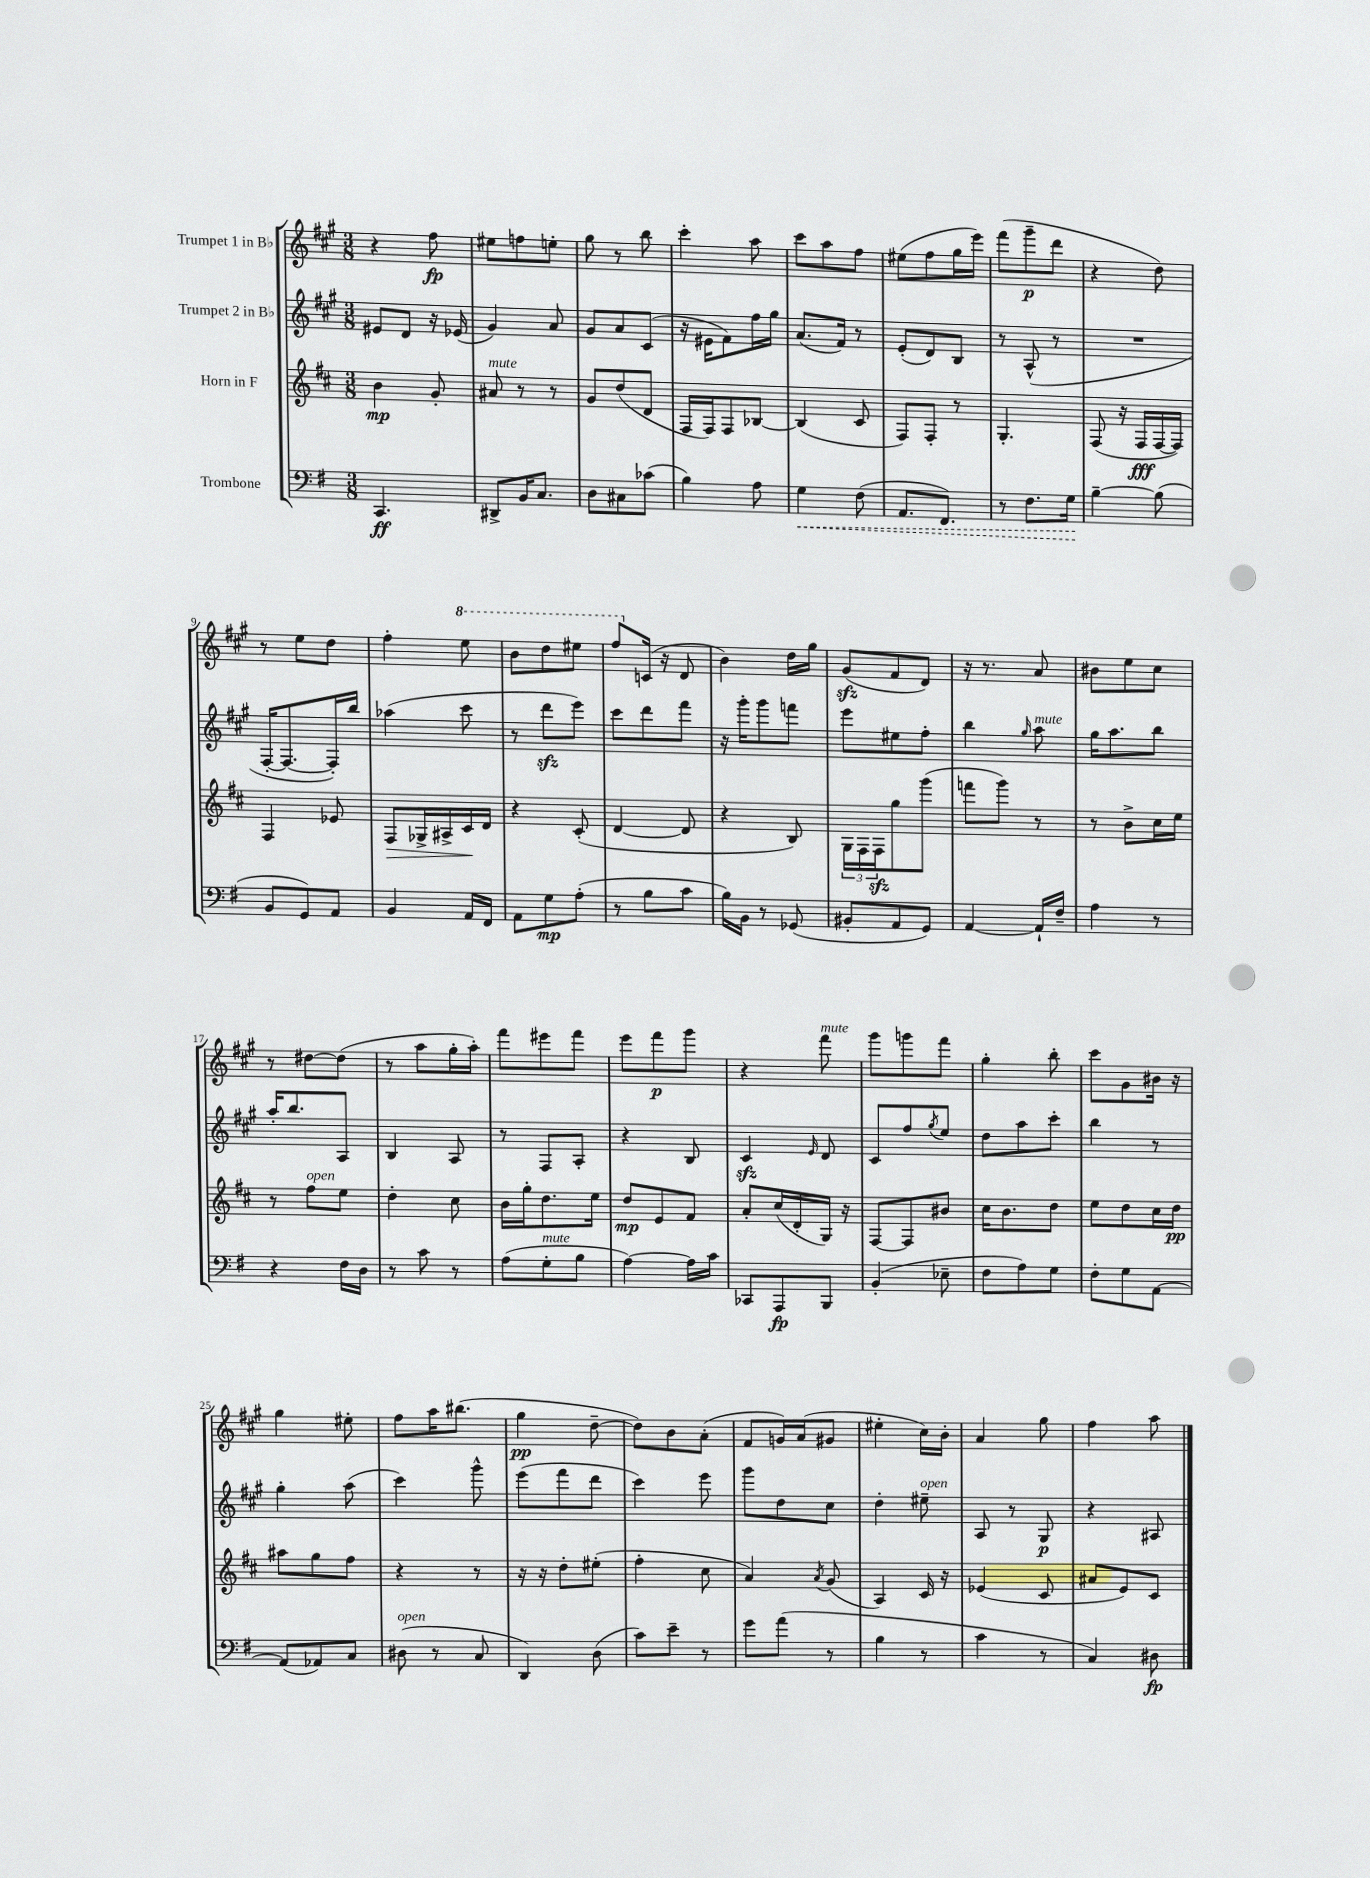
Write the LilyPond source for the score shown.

<<
\new StaffGroup <<
\new Staff = "s0" \with { instrumentName = "Trumpet 1 in Bb" } {
    \clef treble \key a \major \numericTimeSignature \time 3/8
    r4 fis''8\fp |
    eis''8 f''8 e''8-. |
    gis''8 r8 b''8 |
    cis'''4-. a''8 |
    cis'''8 a''8 fis''8 |
    eis''8( fis''8 gis''16 e'''16) |
    fis'''8( gis'''8--\p d'''8 |
    r4 d''8) |
    r8 e''8 d''8 |
    fis''4-. \ottava #1 e'''8 |
    b''8 d'''8 eis'''8 |
    fis'''8 \ottava #0 c'16( r16 d'8 |
    b'4) d''16 gis''16 |
    gis'8\sfz( fis'8 d'8) |
    r16 r8. a'8 |
    bis'8 e''8 cis''8 |
    r8 dis''8~ dis''8( |
    r8 a''8 gis''16-. a''16-.) |
    fis'''8 eis'''8 fis'''8 |
    e'''8 fis'''8\p gis'''8 |
    r4 fis'''8^\markup { \italic "mute" } |
    gis'''8 g'''8 fis'''8 |
    gis''4-. b''8-. |
    cis'''8 gis'8 bis'16 r16 |
    gis''4 eis''8-. |
    fis''8 a''16 bis''8.( |
    gis''4\pp d''8~-- |
    d''8) b'8 a'8-.( |
    fis'8 g'16) a'16( gis'8 |
    eis''4-. cis''16) b'16-. |
    a'4 gis''8 |
    fis''4 a''8 \bar "|." |
}
\new Staff = "s1" \with { instrumentName = "Trumpet 2 in Bb" } {
    \clef treble \key a \major \numericTimeSignature \time 3/8
    eis'8 d'8 r16 ees'16( |
    gis'4) a'8 |
    gis'8 a'8 cis'8( |
    r16 eis'16 fis'8) fis''16 gis''16 |
    a'8.( fis'16) r8 |
    e'8-.( d'8) b8 |
    r8 a8-^( r8 |
    R4. |
    fis16~-. fis8.~ fis16-.) b''16 |
    aes''4( cis'''8 |
    r8 d'''8\sfz e'''8) |
    cis'''8 d'''8 fis'''8 |
    r16 gis'''16-. gis'''8 f'''8 |
    e'''8 eis''8 fis''8-. |
    b''4 \grace { gis''16 } a''8^\markup { \italic "mute" } |
    gis''16 a''8. b''8 |
    a''16-. b''8. a8 |
    b4 a8 |
    r8 fis8 a8-. |
    r4 b8 |
    cis'4\sfz \grace { e'16 } d'8 |
    cis'8 fis''8 \acciaccatura { gis''8 } e''8 |
    d''8 a''8 cis'''8-. |
    b''4 r8 |
    gis''4-. a''8( |
    cis'''4) gis'''8-^ |
    e'''8( fis'''8 d'''8 |
    cis'''4) e'''8 |
    gis'''8 d''8 cis''8 |
    d''4-. eis''8--^\markup { \italic "open" } |
    a8 r8 gis8\p |
    r4 ais8 \bar "|." |
}
\new Staff = "s2" \with { instrumentName = "Horn in F" } {
    \clef treble \key d \major \numericTimeSignature \time 3/8
    b'4\mp g'8-. |
    ais'8^\markup { \italic "mute" } r8 r8 |
    g'8 d''8( d'8 |
    fis16 fis16) fis8 bes8~ |
    bes4( cis'8 |
    fis8) fis8-. r8 |
    g4.-. |
    fis8( r16 fis16\fff fis16~ fis16) |
    fis4 ees'8 |
    fis8\> ges16-> ais16-> cis'16\! d'16 |
    r4 cis'8-.( |
    d'4~ d'8 |
    r4 b8) |
    \tuplet 3/2 { g16 fis16 fis16\sfz } g''8 g'''8( |
    f'''8 g'''8) r8 |
    r8 b'8-> cis''16 e''16 |
    r8 fis''8^\markup { \italic "open" } e''8 |
    d''4-. cis''8 |
    b'16 g''16-. d''8. e''16 |
    d''8\mp e'8 fis'8 |
    a'8-. cis''16( d'16-. g16) r16 |
    fis8~ fis8 bis'8 |
    cis''16 b'8. d''8 |
    e''8 d''8 cis''16 d''16\pp |
    ais''8 g''8 fis''8 |
    r4 r8 |
    r16 r16 d''8-. eis''8-.( |
    fis''4-. cis''8 |
    a'4) \acciaccatura { a'8 } g'8( |
    a4) cis'16 r16 |
    ees'4( cis'8 |
    ais'8 e'8) cis'8 \bar "|." |
}
\new Staff = "s3" \with { instrumentName = "Trombone" } {
    \clef bass \key g \major \numericTimeSignature \time 3/8
    c,4.\ff |
    dis,8-> b,16 c8. |
    d8 cis8 ces'8( |
    b4) a8 |
    \once \override Hairpin.style = #'dashed-line g4\< fis8( |
    a,8. fis,8.) |
    r8 fis8. g16\! |
    b4~-- b8( |
    b,8 g,8) a,8 |
    b,4 a,16 fis,16 |
    a,8 g8\mp a8-.( |
    r8 b8 c'8 |
    b16) b,16 r8 ges,8( |
    bis,8-. a,8 g,8) |
    a,4~ a,16-! fis16-- |
    a4 r8 |
    r4 fis16 d16 |
    r8 c'8 r8 |
    a8( g8-.^\markup { \italic "mute" } b8 |
    a4~) a16 c'16 |
    ces,8 a,,8\fp b,,8 |
    b,4-.( ees8-- |
    fis8 a8) g8 |
    fis8-. g8 a,8~ |
    a,8( aes,8) c8 |
    dis8^\markup { \italic "open" }( r8 c8 |
    d,4) d8( |
    c'8) e'8-- r8 |
    g'8 a'8( r8 |
    b4 r8 |
    c'4 r8 |
    c4) dis8\fp \bar "|." |
}
>>
>>
